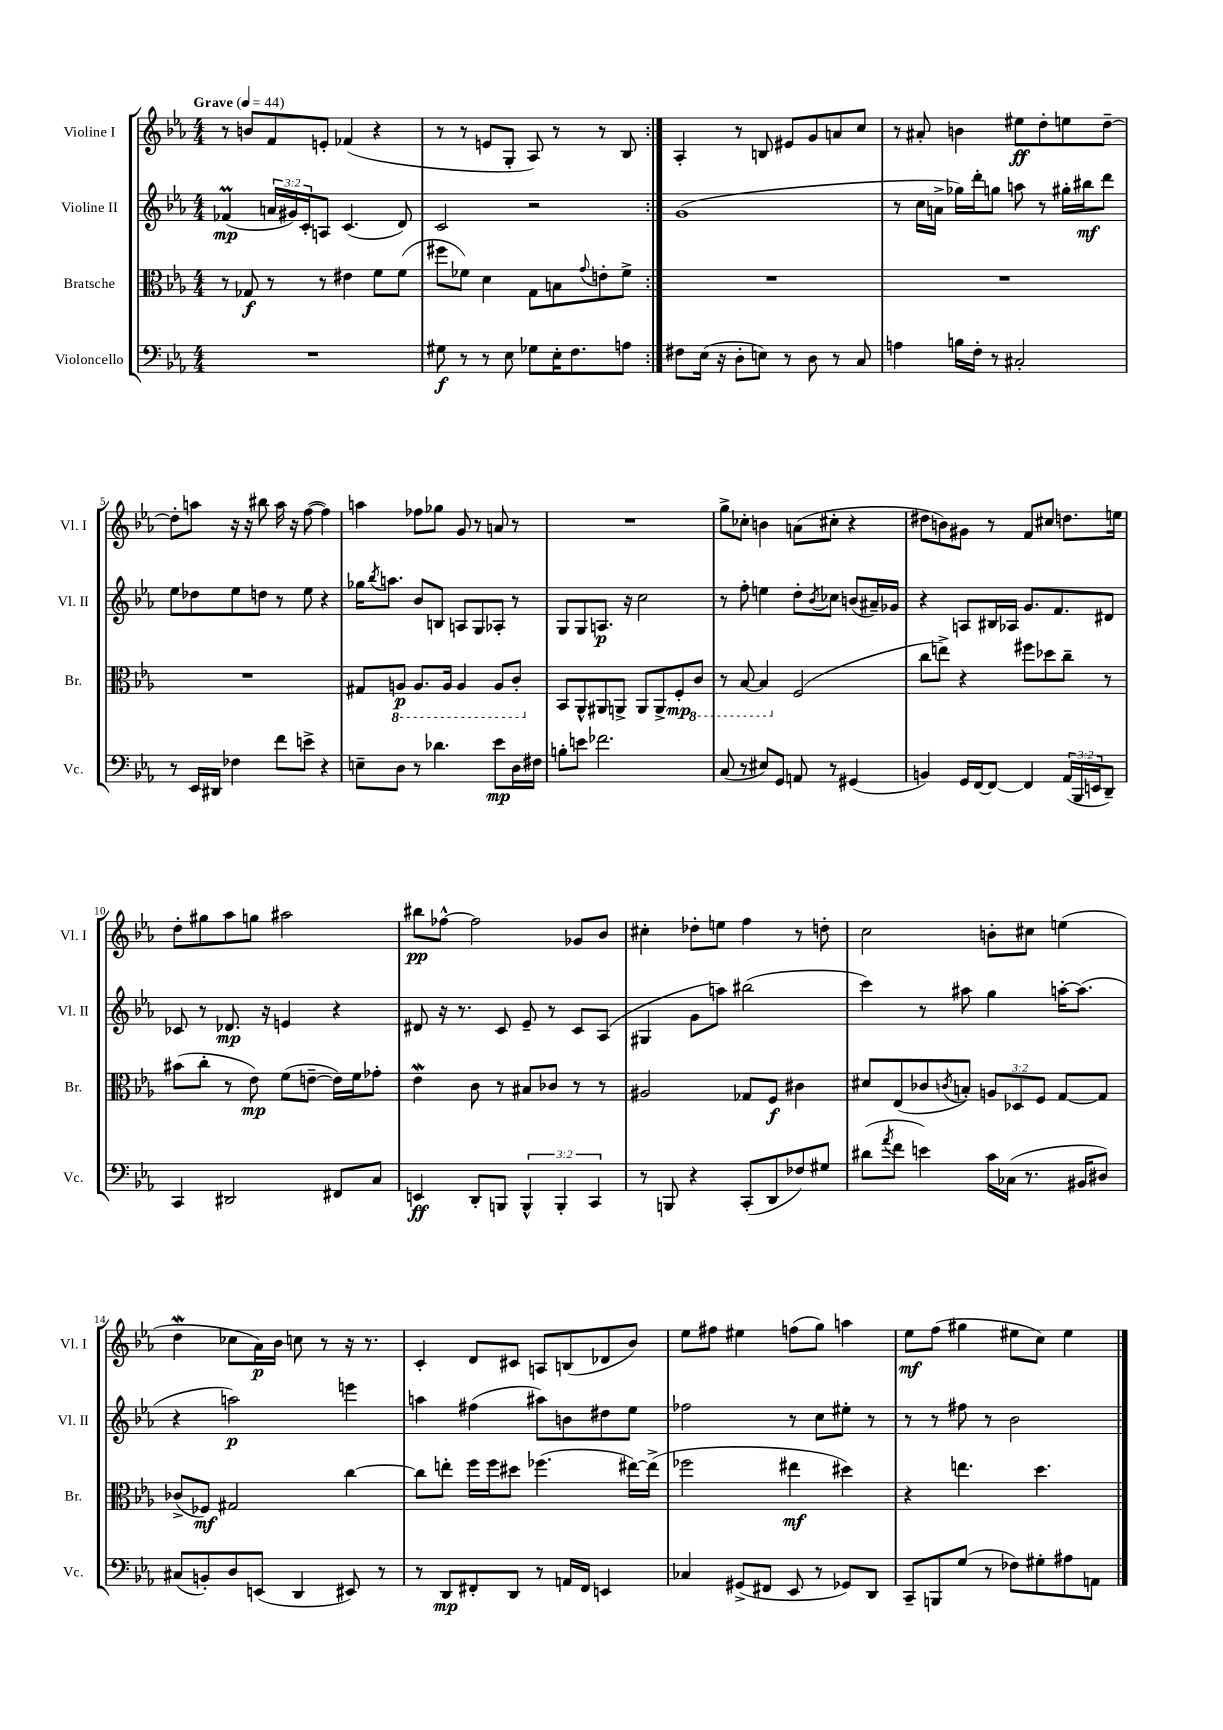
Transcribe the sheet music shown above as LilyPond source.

<<
\new StaffGroup <<
\new Staff = "s0" \with { instrumentName = "Violine I" shortInstrumentName = "Vl. I" } {
    \clef treble \key ees \major \numericTimeSignature \time 4/4 \tempo "Grave" 4 = 44
    \repeat volta 2 { r8 b'8 f'8 e'8-. fes'4( r4 |
    r8 r8 e'8 g8-. aes8) r8 r8 bes8 | }
    aes4-. r8 b8 eis'8 g'8 a'8 c''8 |
    r8 ais'8-. b'4 eis''8\ff d''8-. e''8 d''8~-- |
    d''8-. a''8 r16 r16 bis''8 a''16 r16 f''8~( f''4) |
    a''4 fes''8 ges''8 g'8 r8 a'8 r8 |
    R1 |
    g''8-> ces''8-. b'4 a'8( cis''8-. r4 |
    dis''8 b'8) gis'8 r8 f'8 cis''8 d''8. e''16 |
    d''8-. gis''8 aes''8 g''8 ais''2 |
    bis''8\pp fes''8~-^ fes''2 ges'8 bes'8 |
    cis''4-. des''8-. e''8 f''4 r8 d''8-. |
    c''2 b'8-. cis''8 e''4( |
    d''4\mordent ces''8 aes'16\p) bes'16 c''8 r8 r16 r8. |
    c'4-. d'8 cis'8 a8 b8( des'8 bes'8) |
    ees''8 fis''8 eis''4 f''8( g''8) a''4 |
    ees''8\mf f''8( gis''4 eis''8 c''8) eis''4 \bar "|." |
}
\new Staff = "s1" \with { instrumentName = "Violine II" shortInstrumentName = "Vl. II" } {
    \clef treble \key ees \major \numericTimeSignature \time 4/4 \override Staff.TupletNumber.text = #tuplet-number::calc-fraction-text
    \repeat volta 2 { fes'4\prall\mp( \tuplet 3/2 { a'16 gis'16) c'16-. } a8 c'4.( d'8) |
    c'2 r2 | }
    g'1( |
    r8 c''16 a'16-> ges''16) d'''16-. g''8 a''8 r8 gis''16-. bis''16\mf d'''8 |
    ees''8 des''8 ees''8 d''8 r8 ees''8 r4 |
    ges''16 \acciaccatura { bes''8 } a''8. bes'8 b8 a8 g8 aes8-. r8 |
    g8 g8 a8.\p r16 c''2 |
    r8 f''8-. e''4 d''8-. \acciaccatura { bes'8 } ces''8 b'8( ais'16--) ges'16 |
    r4 a8 bis16 aes16 g'8. f'8. dis'8 |
    ces'8 r8 des'8.\mp r16 e'4 r4 |
    dis'8 r16 r8. c'8 ees'8-- r8 c'8 aes8( |
    gis4 g'8 a''8) bis''2( |
    c'''4) r8 ais''8 g''4 a''16~-. a''8.( |
    r4 a''2\p) e'''4 |
    a''4 fis''4( ais''8) b'8 dis''8 ees''8 |
    fes''2 r8 c''8 eis''8-. r8 |
    r8 r8 fis''8 r8 bes'2 \bar "|." |
}
\new Staff = "s2" \with { instrumentName = "Bratsche" shortInstrumentName = "Br." } {
    \clef alto \key ees \major \numericTimeSignature \time 4/4 \override Staff.TupletNumber.text = #tuplet-number::calc-fraction-text
    \repeat volta 2 { r8 ges8\f r8 r8 eis'4 f'8 f'8( |
    fis''8 fes'8) d'4 g8 b8 \appoggiatura { g'8 } e'8-. fes'8-> | }
    R1 |
    R1 |
    R1 |
    gis8 \ottava #-1 a,8\p a,8. a,16 a,4 a,8 c8-. \ottava #0 |
    bes,8 aes,8-^ ais,8 a,8-> a,8 a,8-> f8-.\mp \ottava #-1 c8 |
    r8 bes,8~ bes,4 \ottava #0 f2( |
    c''8 e''8->) r4 fis''8 des''8 c''8-- r8 |
    bis'8( c''8-. r8 ees'8\mp) f'8( e'8~-- e'16) f'16 ges'8-. |
    ees'4\mordent c'8 r8 bis8 ces'8 r8 r8 |
    ais2 ges8 f8\f cis'4 |
    dis'8 ees8( ces'8 \acciaccatura { c'8 } b8-.) \tuplet 3/2 { a8 des8 f8 } g8~ g8 |
    ces'8->( fes8\mf) gis2 c''4~ |
    c''8 e''8-. f''16 f''16 dis''8 fes''4.( eis''16~) eis''16->( |
    fes''2 eis''4\mf dis''4) |
    r4 e''4. d''4. \bar "|." |
}
\new Staff = "s3" \with { instrumentName = "Violoncello" shortInstrumentName = "Vc." } {
    \clef bass \key ees \major \numericTimeSignature \time 4/4 \override Staff.TupletNumber.text = #tuplet-number::calc-fraction-text
    \repeat volta 2 { R1 |
    gis8\f r8 r8 ees8 ges8 ees16-. f8. a8 | }
    fis8 ees16( r16 d8-. e8) r8 d8 r8 c8 |
    a4 b16 f16-. r8 cis2-. |
    r8 ees,16 dis,16 fes4 f'8 e'8-> r4 |
    e8-- d8 r8 des'4. ees'8\mp d16 fis16 |
    b8-. e'8 fes'2. |
    c8( r8 eis8) g,8 a,8 r8 gis,4( |
    b,4) g,16 f,16~ f,8~ f,4 \tuplet 3/2 { aes,16( bes,,16 e,16 } d,8--) |
    c,4 dis,2 fis,8 c8 |
    e,4\ff d,8-. b,,8 \tuplet 3/2 { b,,4-^ b,,4-. c,4 } |
    r8 b,,8 r4 c,8-.( d,8 fes8) gis8 |
    dis'8( \acciaccatura { aes'8 } f'8 e'4) c'16 ces16( r8. bis,16 dis8) |
    cis8( b,8-.) d8 e,8( d,4 eis,8) r8 |
    r8 d,8\mp fis,8-. d,8 r8 a,16 fis,16 e,4 |
    ces4 gis,8->( fis,8 ees,8 r8 ges,8) d,8 |
    c,8-- b,,8 g8( r8 fes8) gis8-. ais8 a,8 \bar "|." |
}
>>
>>
